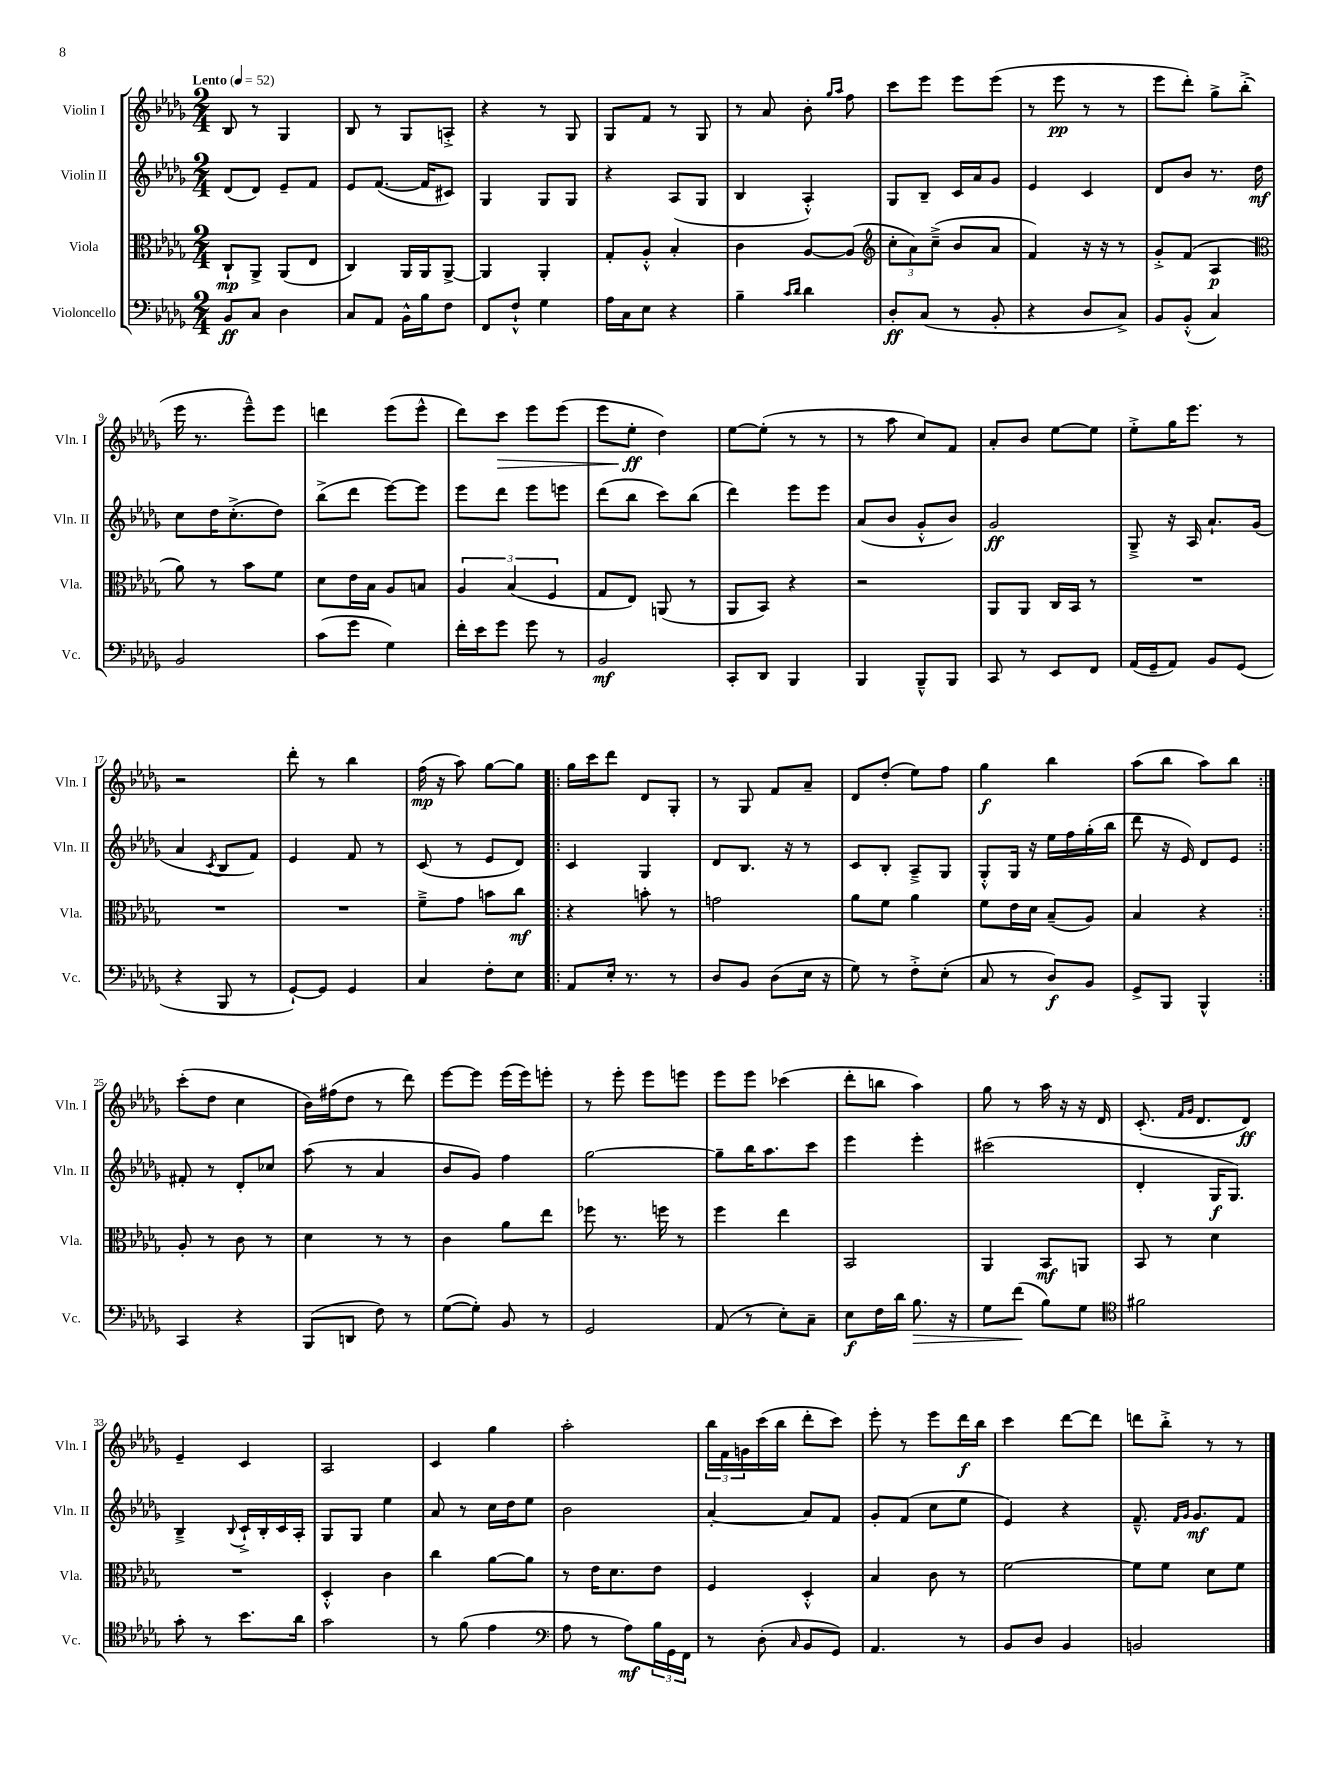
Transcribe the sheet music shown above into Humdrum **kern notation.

**kern	**kern	**kern	**kern
*staff4	*staff3	*staff2	*staff1
*clefF4	*clefC3	*clefG2	*clefG2
*k[b-e-a-d-g-]	*k[b-e-a-d-g-]	*k[b-e-a-d-g-]	*k[b-e-a-d-g-]
*M2/4	*M2/4	*M2/4	*M2/4
*MM52	*MM52	*MM52	*MM52
8BB-	8C`	(8d-	8B-
8C	8AA-^	8d-)	8r
4D-	(8AA-	8e-~	4G-
.	8E-	8f	.
=	=	=	=
8C	4C)	8e-	8B-
8AA-	.	([8.f	8r
16BB-^^	16AA-	.	8G-
16B-	16AA-	16f]	.
8F	[8AA-^	8c#)	8A'^
=	=	=	=
8FF	4AA-]	4G-	4r
8F`^^	.	.	.
4G-	4AA-'	8G-	8r
.	.	8G-	8G-
=	=	=	=
16A-	8G-'	4r	8G-
16C	.	.	.
8E-	8A-'^^	.	8f
4r	4B-'	(8A-	8r
.	.	8G-	8G-
=	=	=	=
4B-~	4c	4B-	8r
.	.	.	8a-
16qqc	.	.	.
16qqd-	.	.	.
4d-	[8A-	4A-'^^)	8b-'
.	.	.	16qqgg-
.	.	.	16qqaa-
.	(8A-]	.	8ff
=	=	=	=
*	*clefG2	*	*
8D-'	12cc'	8G-	8ccc
.	12a-)	.	.
(8C	.	8B-~	8eee-
.	(12cc~^	.	.
8r	8b-	16c	8eee-
.	.	16a-	.
8BB-'	8a-	8g-	(8eee-
=	=	=	=
4r	4f)	4e-	8r
.	.	.	8eee-
8D-	16r	4c	8r
.	16r	.	.
8C^)	8r	.	8r
=	=	=	=
8BB-	8g-'^	8d-	8eee-
(8BB-'^^	(8f	8b-	8ddd-')
4C)	4A-	8.r	8gg-^
.	.	.	(8bb-'^
.	.	16dd-	.
=	=	=	=
*	*clefC3	*	*
2BB-	8a-)	8cc	16eee-
.	.	.	8.r
.	8r	16dd-	.
.	.	(8.cc'^	.
.	8b-	.	8eee-~^^)
.	8f	8dd-)	8eee-
=	=	=	=
(8c	8d-	(8bb-^	4ddd
8g-	16e-	8ddd-	.
.	16B-	.	.
4G-)	8A-	[8eee-)	(8eee-
.	8B	8eee-]	8eee-^^
=	=	=	=
16f'	6A-	8eee-	8ddd-)
16e-	.	.	.
8g-	.	8ddd-	8ccc
.	(6B-	.	.
8g-	.	8eee-	8eee-
.	6F	.	.
8r	.	8eee	(8eee-
=	=	=	=
2BB-	8G-	(8ddd-	8eee-
.	8E-)	8bb-	8ee-'
.	(8AA	8ccc)	4dd-)
.	8r	(8bb-	.
=	=	=	=
8CC'	8AA-	4ddd-)	[8ee-
8DD-	8BB-)	.	(8ee-']
4BBB-	4r	8eee-	8r
.	.	8eee-	8r
=	=	=	=
4BBB-	2r	(8a-	8r
.	.	8b-	8aa-
8BBB-~^^	.	8g-'^^	8cc)
8BBB-	.	8b-)	8f
=	=	=	=
8CC	8AA-	2g-	8a-'
8r	8AA-	.	8b-
8EE-	16C	.	[8ee-
.	16BB-	.	.
8FF	8r	.	8ee-]
=	=	=	=
(16AA-	2r	8G-~^	8ee-'^
16GG-~	.	.	.
8AA-)	.	16r	16gg-
.	.	16A-	8.eee-
8BB-	.	8.a-`	.
(8GG-	.	.	8r
.	.	(16g-	.
=	=	=	=
4r	2r	4a-	2r
.	.	8qc	.
8BBB-	.	8B-	.
8r	.	8f)	.
=	=	=	=
[8GG-`)	2r	4e-	8ddd-'
8GG-]	.	.	8r
4GG-	.	8f	4bb-
.	.	8r	.
=	=	=	=
4C	8f~^	(8c	(16ff
.	.	.	16r
.	8g-	8r	8aa-)
8F'	8b	8e-	[8gg-
8E-	8cc	8d-)	8gg-]
=!|:	=!|:	=!|:	=!|:
8AA-	4r	4c	16gg-
.	.	.	16ccc
16E-'	.	.	8ddd-
8.r	.	.	.
.	8b'	4G-	8d-
8r	8r	.	8G-'
=	=	=	=
8D-	2g	8d-	8r
8BB-	.	8.B-	8G-
(8D-	.	.	8f
.	.	16r	.
16E-	.	8r	8a-~
16r	.	.	.
=	=	=	=
8G-)	8a-	8c	8d-
8r	8f	8B-'	(8dd-'
8F'^	4a-	8A-~^	8ee-)
(8E-'	.	8G-	8ff
=	=	=	=
8C	8f	8G-'^^	4gg-
8r	16e-	16G-	.
.	16d-	16r	.
8D-)	(8B-~	16ee-	4bb-
.	.	16ff	.
8BB-	8A-)	(16gg-'	.
.	.	16bb-	.
=	=	=	=
8GG-^	4B-	8ddd-	(8aa-
8BBB-	.	16r	8bb-
.	.	16e-)	.
4BBB-^^	4r	8d-	8aa-)
.	.	8e-	8bb-
=:|!	=:|!	=:|!	=:|!
4CC	8A-'	8f#'	(8ccc'
.	8r	8r	8dd-
4r	8c	8d-'	4cc
.	8r	8cc-	.
=	=	=	=
(8BBB-	4d-	(8aa-	16b-)
.	.	.	(16ff#
8DD	.	8r	8dd-
8F)	8r	4a-	8r
8r	8r	.	8ddd-)
=	=	=	=
([8G-	4c	8b-	[8eee-
8G-'])	.	8g-)	8eee-]
8BB-	8a-	4ff	(16eee-
.	.	.	16eee-)
8r	8ee-	.	8eee'
=	=	=	=
2GG-	8ff-	[2gg-	8r
.	8.r	.	8eee-'
.	.	.	8eee-
.	16ff	.	.
.	8r	.	8eee
=	=	=	=
(8AA-	4ff	8gg-~]	8eee-
8r	.	16bb-	8eee-
.	.	8.aa-	.
8E-')	4ee-	.	(4ccc-
8C~	.	8ccc	.
=	=	=	=
8E-	2BB-	4eee-	8ddd-'
16F	.	.	8bb
16d-	.	.	.
8.B-	.	4eee-'	4aa-)
16r	.	.	.
=	=	=	=
8G-	4AA-	(2ccc#	8gg-
(8f	.	.	8r
8B-)	8BB-	.	16aa-
.	.	.	16r
8G-	8AA	.	16r
.	.	.	16d-
=	=	=	=
*clefC4	*	*	*
2f#	8BB-	4d-'	(8.c'
.	8r	.	.
.	.	.	16qqf
.	.	.	16qqg-
.	.	.	8.d-
.	4d-	16G-	.
.	.	8.G-)	.
.	.	.	8d-)
=	=	=	=
8g-'	2r	4B-~^	4e-~
8r	.	.	.
.	.	8qqB-	.
8.b-	.	16c`^	4c
.	.	16B-'	.
.	.	16c	.
16a-	.	16A-'	.
=	=	=	=
2g-	4D-'^^	8G-	2A-
.	.	8G-	.
.	4c	4ee-	.
=	=	=	=
8r	4cc	8a-	4c
(8f	.	8r	.
4e-	[8a-	16cc	4gg-
.	.	16dd-	.
.	8a-]	8ee-	.
=	=	=	=
*clefF4	*	*	*
8A-	8r	2b-	2aa-'
8r	16e-	.	.
.	8.d-	.	.
8A-)	.	.	.
24B-	8e-	.	.
24GG-	.	.	.
24FF	.	.	.
=	=	=	=
8r	4F	[4a-'	24bb-
.	.	.	24f
.	.	.	24g
(8D-'	.	.	(16ccc
.	.	.	16bb-
16qqC	.	.	.
8BB-	4D-'^^	8a-]	8ddd-'
8GG-)	.	8f	8ccc)
=	=	=	=
4.AA-	4B-	8g-'	8eee-'
.	.	(8f	8r
.	8c	8cc	8eee-
8r	8r	8ee-	16ddd-
.	.	.	16bb-
=	=	=	=
8BB-	[2f	4e-)	4ccc
8D-	.	.	.
4BB-	.	4r	[8ddd-
.	.	.	8ddd-]
=	=	=	=
2BB	8f]	8.f~^^	8ddd
.	8f	.	8bb-'^
.	.	16qqf	.
.	.	16qqg-	.
.	.	8.g-	.
.	8d-	.	8r
.	8f	8f	8r
==	==	==	==
*-	*-	*-	*-
